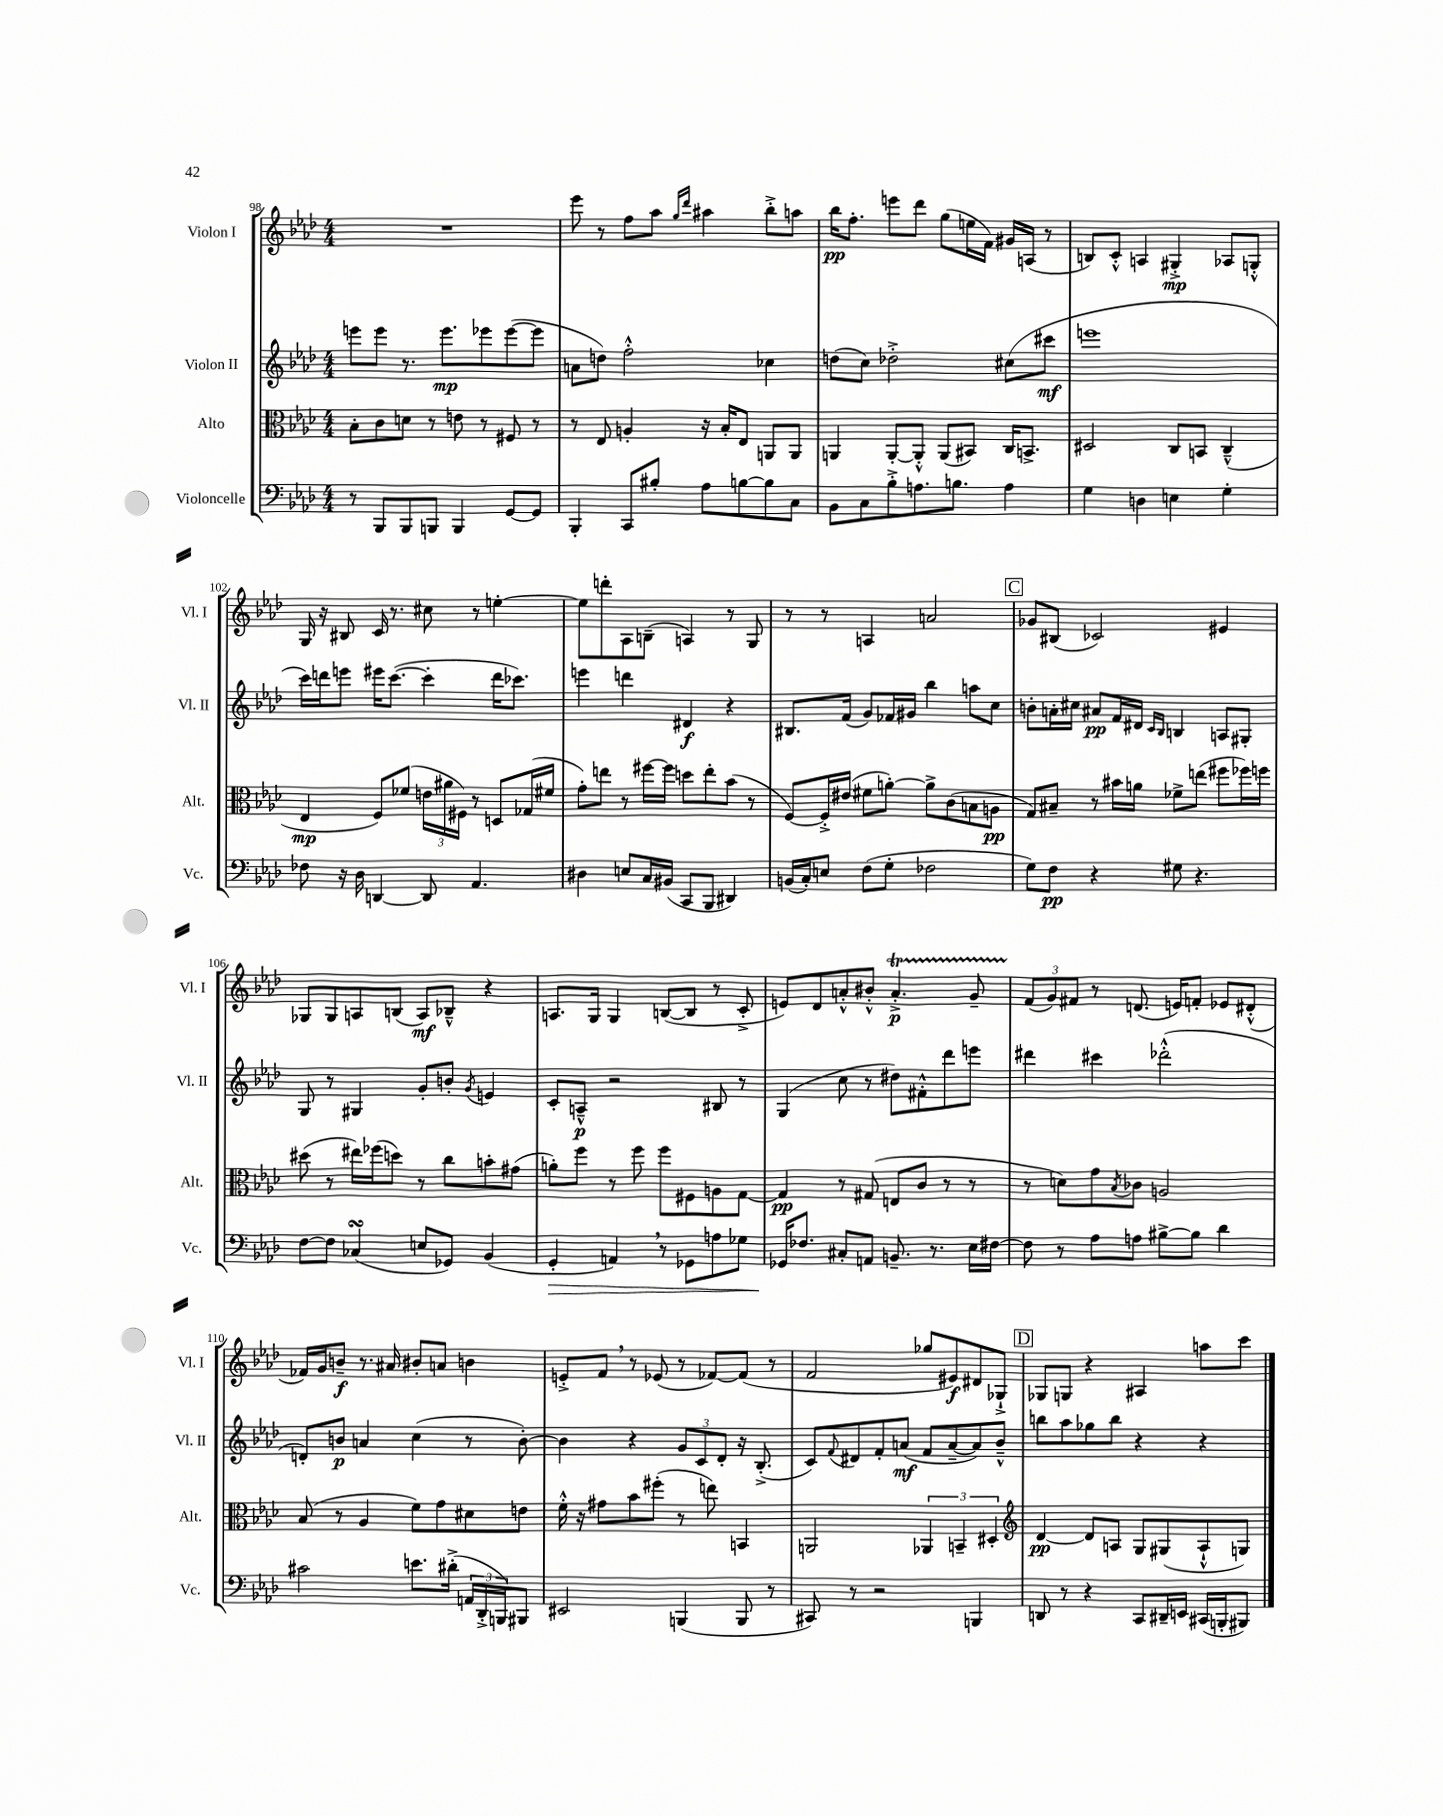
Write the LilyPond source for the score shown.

<<
\new StaffGroup <<
\new Staff = "s0" \with { instrumentName = "Violon I" shortInstrumentName = "Vl. I" } {
    \clef treble \key aes \major \numericTimeSignature \time 4/4
    R1 |
    ees'''8 r8 f''8 aes''8 \grace { g''16 des'''16 } ais''4 bes''8-.-> a''8 |
    bes''16\pp f''8.-. e'''8 des'''8 g''8( e''16 f'16) gis'16 a16( r8 |
    b8) c'8-.-^ a4 gis4-.->\mp aes8 g8-.-^ |
    g16 r16 bis8 c'16 r8. cis''8 r8 e''4~-. |
    e''8 d'''8-. aes8 b8--( a4) r8 g8 |
    r8 r8 a4 a'2 |
    \mark \markup { \box "C" } ges'8 bis8( ces'2) eis'4 |
    ges8 ges8 a8 b8( a8\mf) bes8---^ r4 |
    a8. g16 g4 b8~( b8 r8 c'8-.-> |
    e'8) des'8 a'8-.-^ bis'8-.-^ a'4.-.->\startTrillSpan\p g'8-- |
    \tuplet 3/2 { f'8\stopTrillSpan( g'8) fis'8 } r8 d'8.( e'16) f'8-. ees'8 dis'8-.-^( |
    fes'16) g'16 b'8--\f r8. ais'16 bis'8-. a'8 b'4 |
    e'8-.-> f'8 \breathe r8 ees'8( r8 fes'8~) fes'8( r8 |
    f'2 ges''8 eis'8\f) dis'8 ges8-!-> |
    \mark \markup { \box "D" } ges8 g8 r4 ais4 a''8 c'''8 \bar "|." |
}
\new Staff = "s1" \with { instrumentName = "Violon II" shortInstrumentName = "Vl. II" } {
    \clef treble \key aes \major \numericTimeSignature \time 4/4
    e'''8 e'''8 r8. e'''8.\mp ees'''8 ees'''8~( ees'''8 |
    a'8 d''8) f''2-.-^ ces''4 |
    d''8( c''8) des''2-.-> cis''8( cis'''8\mf |
    e'''1 |
    c'''16) d'''16 e'''8 eis'''16 c'''8.~( c'''4-. d'''16 ces'''8.) |
    e'''4 d'''4 dis'4\f r4 |
    bis8. f'16( g'8) fes'16 gis'16 bes''4 a''8 c''8 |
    \mark \markup { \box "C" } b'8-. a'16-. cis''16 ais'8\pp f'16 dis'16 \grace { c'16 bes16 } b4 a8 gis8-. |
    g8 r8 gis4 g'8-. b'8-. \acciaccatura { g'8 } e'4 |
    c'8-. a8---^\p r2 bis8 r8 |
    g4( c''8 r8 dis''8) fis'8-.-^ des'''8 e'''8 |
    dis'''4 cis'''4 des'''2-.-^( |
    d'8-.) b'8\p a'4 c''4( r8 b'8~-.) |
    b'4 r4 \tuplet 3/2 { g'8 c'8 des'8-. } r16 bes8.-.->( |
    c'8) \appoggiatura { f'8 } dis'8 f'8-. a'8\mf( f'8 a'8~-- a'8) bes'8---^ |
    \mark \markup { \box "D" } b''8 aes''8 ges''8 b''8 r4 r4 \bar "|." |
}
\new Staff = "s2" \with { instrumentName = "Alto" shortInstrumentName = "Alt." } {
    \clef alto \key aes \major \numericTimeSignature \time 4/4
    bes8-. c'8 d'8 r8 e'8 r8 fis8 r8 |
    r8 ees8 a4-. r16 bes16-. ees8 a,8 a,8 |
    a,4 a,8~-. a,8-.-^ a,8( bis,8) c16 b,8.-> |
    dis2 c8 b,8 c4---^( |
    ees4\mp f8) fes'8( \tuplet 3/2 { e'16 ais'16 fis16) } r8 d8 ges16( fis'16 |
    g'8-.) e''8 r8 fis''16~ fis''16 d''8 e''8-. bes'8( r8 |
    f8~) f16-.-> eis'16( fis'8 a'8~-.) a'8-> c'8( b8 a8\pp |
    \mark \markup { \box "C" } g8) bis8-- r8 bis'16 a'16 fes'8-> e''8( fis''8 fes''16) f''16 |
    dis''8( r8 eis''16) fes''16( d''8) r8 c''8 b'8-. gis'8( |
    a'8-.) f''8 r8 f''8 f''8 fis8 a8 g8~ |
    g4\pp r8 gis8( e8 c'8 r8 r8 |
    r8 d'8) g'8 \acciaccatura { bes8 } ces'8 a2 |
    bes8( r8 aes4 f'8) g'8 dis'8 e'8 |
    f'16-.-^ r16 gis'8 bes'8 fis''8-.( r8 e''8) b,4 |
    a,2 \tuplet 3/2 { aes,4 b,4-- dis4-. } |
    \mark \markup { \box "D" } \clef treble des'4~\pp des'8 a8 g8 gis8( a8-!-^ g8) \bar "|." |
}
\new Staff = "s3" \with { instrumentName = "Violoncelle" shortInstrumentName = "Vc." } {
    \clef bass \key aes \major \numericTimeSignature \time 4/4
    r8 bes,,8 bes,,8 b,,8 b,,4 g,8~ g,8 |
    bes,,4-. c,8 bis8-. aes8 b8~ b8 c8 |
    bes,8 c8 bes8-.-> a8. b8. a4 |
    g4 d4 e4 g4-. |
    fes8 r16 des16 d,4~ d,8 aes,4. |
    dis4 e8 c16 bis,16( c,8 bes,,8 dis,4) |
    b,16( c16-.) e8 f8( g8-. fes2 |
    \mark \markup { \box "C" } g8) f8\pp r4 gis8 r4. |
    f8~ f8 ces4\turn( e8 ges,8) bes,4( |
    g,4-.\> a,4) \breathe r8 ges,8 a8 ges8 |
    ges,16\! fes8. cis8-. a,8 b,8.-- r8. ees16 fis16~ |
    fis8 r8 aes8 a8 bis8~-> bis8 des'4 |
    cis'2 e'8. dis'16-.->( \tuplet 3/2 { a,16 des,16-.-> b,,16) } bis,,8 |
    eis,2 b,,4( b,,8 r8 |
    cis,8) r8 r2 b,,4 |
    \mark \markup { \box "D" } d,8 r8 r4 c,8 dis,16-- e,16 cis,16( b,,16-. bis,,8) \bar "|." |
}
>>
>>
\layout { \context { \Score currentBarNumber = #98 } }
